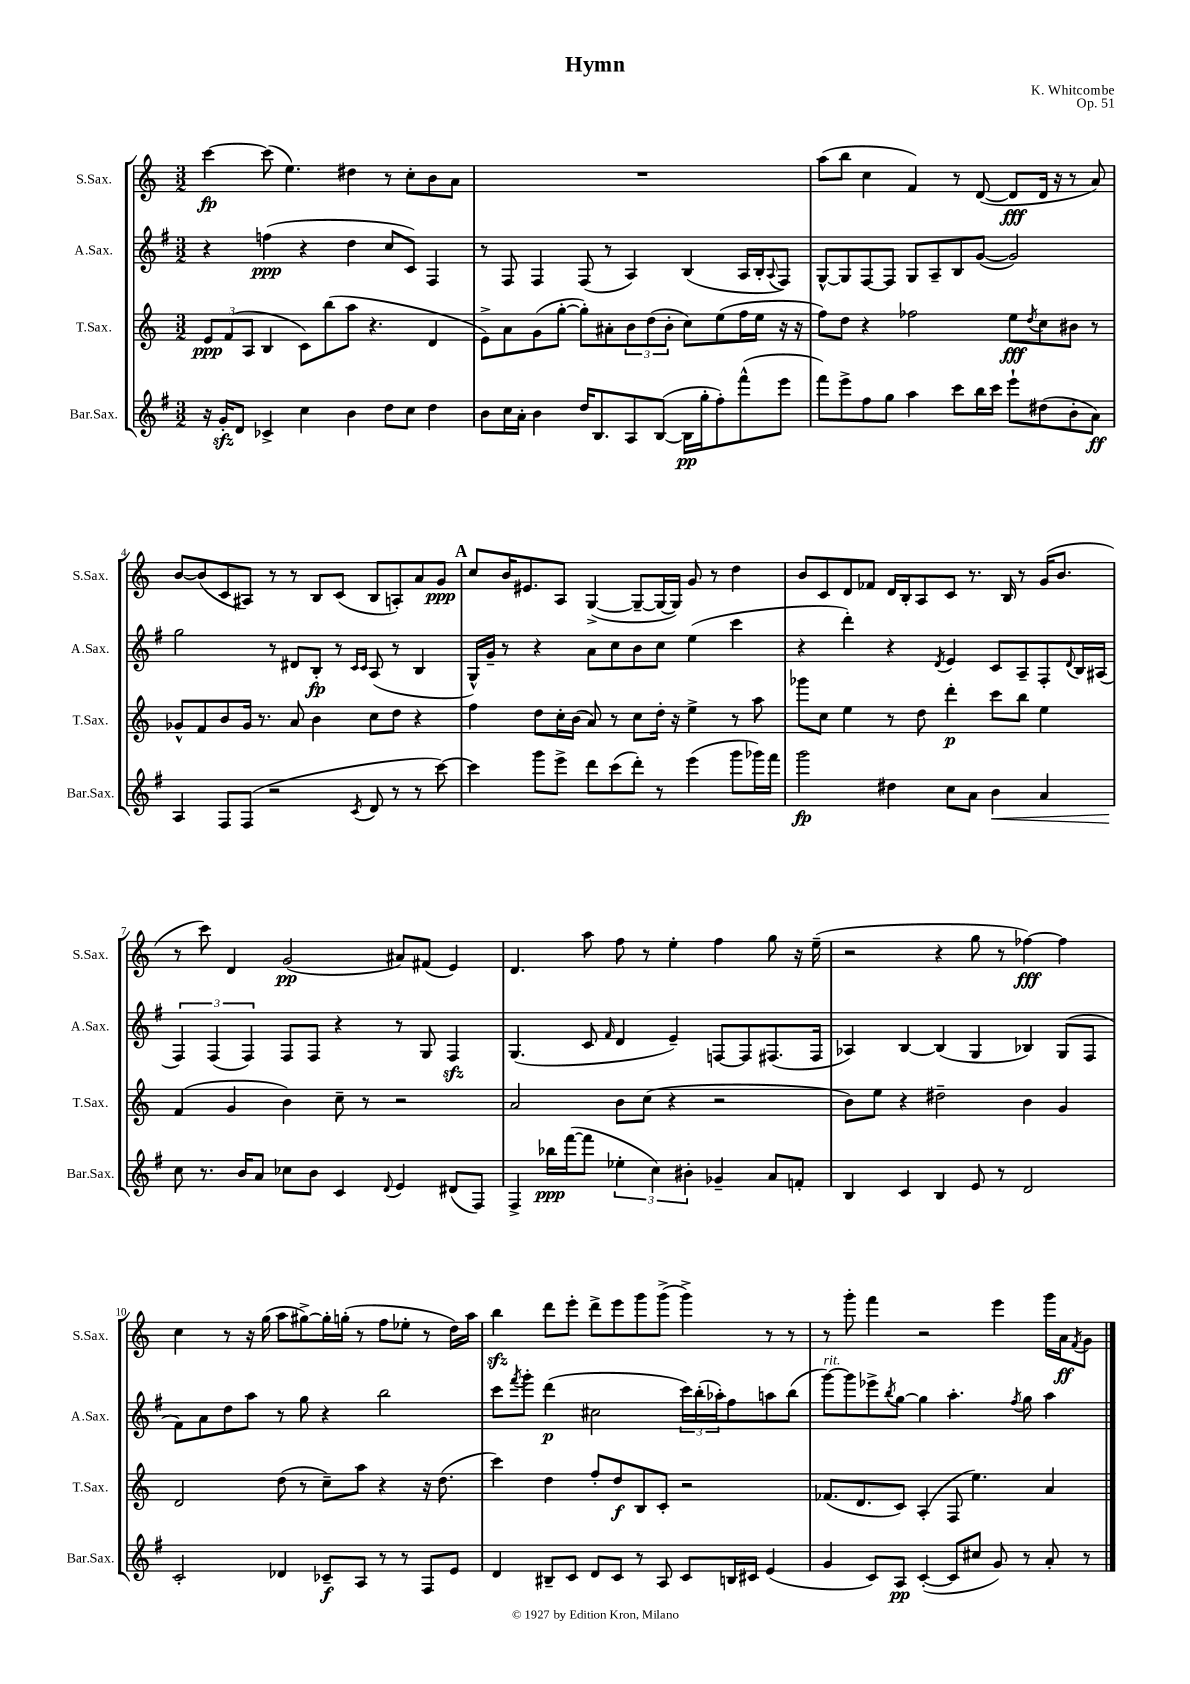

**kern	**kern	**kern	**kern
*staff4	*staff3	*staff2	*staff1
*clefG2	*clefG2	*clefG2	*clefG2
*k[f#]	*k[]	*k[f#]	*k[]
*M3/2	*M3/2	*M3/2	*M3/2
16r	12e	4r	[4ccc
16g'	.	.	.
.	(12f	.	.
8d	.	.	.
.	12A	.	.
4c-^	4B	(4ff	(8ccc]
.	.	.	4.ee)
4cc	8c)	4r	.
.	(8bb	.	.
4b	8aa	4dd	4dd#
.	4.r	.	.
8dd	.	8cc	8r
8cc	.	8c)	8cc'
4dd	4d	4F#	8b
.	.	.	8a
=	=	=	=
8b	8e^)	8r	1.r
16cc	8a	8F#	.
16a'	.	.	.
4b	(8g	4F#	.
.	[8gg'	.	.
16dd	8gg'])	(8F#	.
8.B	.	.	.
.	8a#'	8r	.
8A	12b	4A)	.
.	(12dd	.	.
([8B	.	.	.
.	12b'	.	.
16B]	8cc)	(4B	.
16gg'	.	.	.
8ff#')	(8ee	.	.
(8fff#^^	16ff	16A	.
.	16ee	16B'	.
.	.	8qqA	.
8eee	16r	8F#)	.
.	16r	.	.
=	=	=	=
8fff#)	8ff)	[8G^^	(8aa
8eee^	8dd	8G]	8bb
8ff#	4r	[8F#	4cc
8gg	.	8F#]	.
4aa	2ff-	8G	4f)
.	.	8A~	.
8ccc	.	8B	8r
16bb	.	([8g	([8d
16ccc	.	.	.
8eee`	8ee	2g])	8d]
.	8qdd	.	.
(8dd#	8cc	.	16d
.	.	.	16r
8b'	8b#	.	8r
8a)	8r	.	8a)
=	=	=	=
4A	8g-^^	2gg	[8b
.	8f	.	(8b]
8F#	8b	.	8c
(8F#	16g-	.	8A#)
.	8.r	.	.
2r	.	8r	8r
.	8a	8d#	8r
.	4b	8B'	8B
.	.	8r	(8c
.	.	16qqc	.
8qc	.	16qqc	.
8d	8cc	(8A	8B
8r	8dd	8r	8A')
8r	4r	4B	8a
[8ccc)	.	.	8g
=	=	=	=
4ccc]	4ff	16G^^)	8cc
.	.	16g~	.
.	.	8r	16b
.	.	.	8.e#
8ggg	8dd	4r	.
8eee^	16cc'	.	8A
.	(16b	.	.
8ddd	8a)	8a	([4G^
(8ccc	8r	8cc	.
8ddd')	8cc	8b	8G~_
8r	16dd'	8cc	16G_
.	16r	.	16G])
(4eee	4ee^	(4ee	8g
.	.	.	8r
8ggg	8r	4ccc	4dd
16ggg-)	8aa	.	.
16fff#	.	.	.
=	=	=	=
2ggg	8ggg-	4r	8b
.	8cc	.	8c
.	4ee	4ddd')	8d
.	.	.	8f-
4dd#	8r	4r	16d
.	.	.	16B'
.	8dd	.	8A
.	.	8qd	.
8cc	4ddd'	4e	8c
8a	.	.	8.r
4b	8ccc	8c	.
.	.	.	16B
.	8bb	8A~	8r
4a	4ee	8F#'	(16g
.	.	.	8.b
.	.	8qqd	.
.	.	16B	.
.	.	(16A#	.
=	=	=	=
8cc	(4f	6F#)	8r
8.r	.	.	8ccc)
.	.	(6F#	.
.	4g	.	4d
16b	.	.	.
.	.	6F#)	.
8a	.	.	.
8cc-	4b)	8F#	(2g
8b	.	8F#	.
4c	8cc~	4r	.
.	8r	.	.
8qqd	.	.	.
4e	2r	8r	8a#)
.	.	8G	(8f#
(8d#	.	4F#	4e)
8F#)	.	.	.
=	=	=	=
4F#^	2a	(4.G	4.d
16bb-	.	.	.
([16fff#	.	.	.
8fff#]	.	8c	8aa
.	.	16qqf#	.
6ee-'	8b	4d	8ff
.	(8cc	.	8r
6cc)	.	.	.
.	4r	4e~)	4ee'
6b#'	.	.	.
4g-~	2r	[8F	4ff
.	.	8F]	.
8a	.	(8.F#	8gg
8f'	.	.	16r
.	.	16F#	(16ee~
=	=	=	=
4B	8b)	4A-)	2r
.	8ee	.	.
4c	4r	[4B	.
4B	2dd#~	(4B]	4r
8e	.	4G	8gg
8r	.	.	8r
2d	4b	4B-)	[4ff-)
.	4g	(8G	4ff-]
.	.	8F#	.
=	=	=	=
2c'	2d	8f#)	4cc
.	.	8a	.
.	.	8dd	8r
.	.	8aa	16r
.	.	.	(16gg
4d-	(8dd	8r	8aa
.	8r	8gg	[8gg#^)
8c-~	8cc~)	4r	16gg#']
.	.	.	(16gg'
8A	8aa	.	8r
8r	4r	2bb	8ff
8r	.	.	8ee-'
8F#	16r	.	8r
.	(8.dd	.	.
8e	.	.	16dd)
.	.	.	16aa
=	=	=	=
4d	4ccc)	8ccc	4bb
.	.	8qfff#	.
.	.	8ggg'	.
8B#~	4dd	(4ddd	8ddd
8c	.	.	8eee'
8d	8ff'	2cc#	8ddd^
8c	8dd	.	8eee
8r	8B	.	8ggg
8A	8c'	.	(8ggg^
8c	2r	24ccc)	4ggg^)
.	.	(24bb'	.
.	.	24aa-')	.
16B	.	8ff#	.
16c#	.	.	.
(4e	.	8aa	8r
.	.	(8bb	8r
=	=	=	=
4g	(8.f-	[8ggg)	8r
.	.	8ggg]	8ggg'
.	8.d	.	.
8c)	.	8eee-^	4fff
.	.	8qbb	.
8A	8c)	[8gg	.
([4c'	(4A'	4gg]	2r
8c]	8F	4.aa'	.
8cc#	4.ee)	.	.
8g)	.	.	4eee
.	.	8qff#	.
8r	.	8gg	.
8a'	4a	4aa	16ggg
.	.	.	16a
.	.	.	8qf
8r	.	.	8g
==	==	==	==
*-	*-	*-	*-
